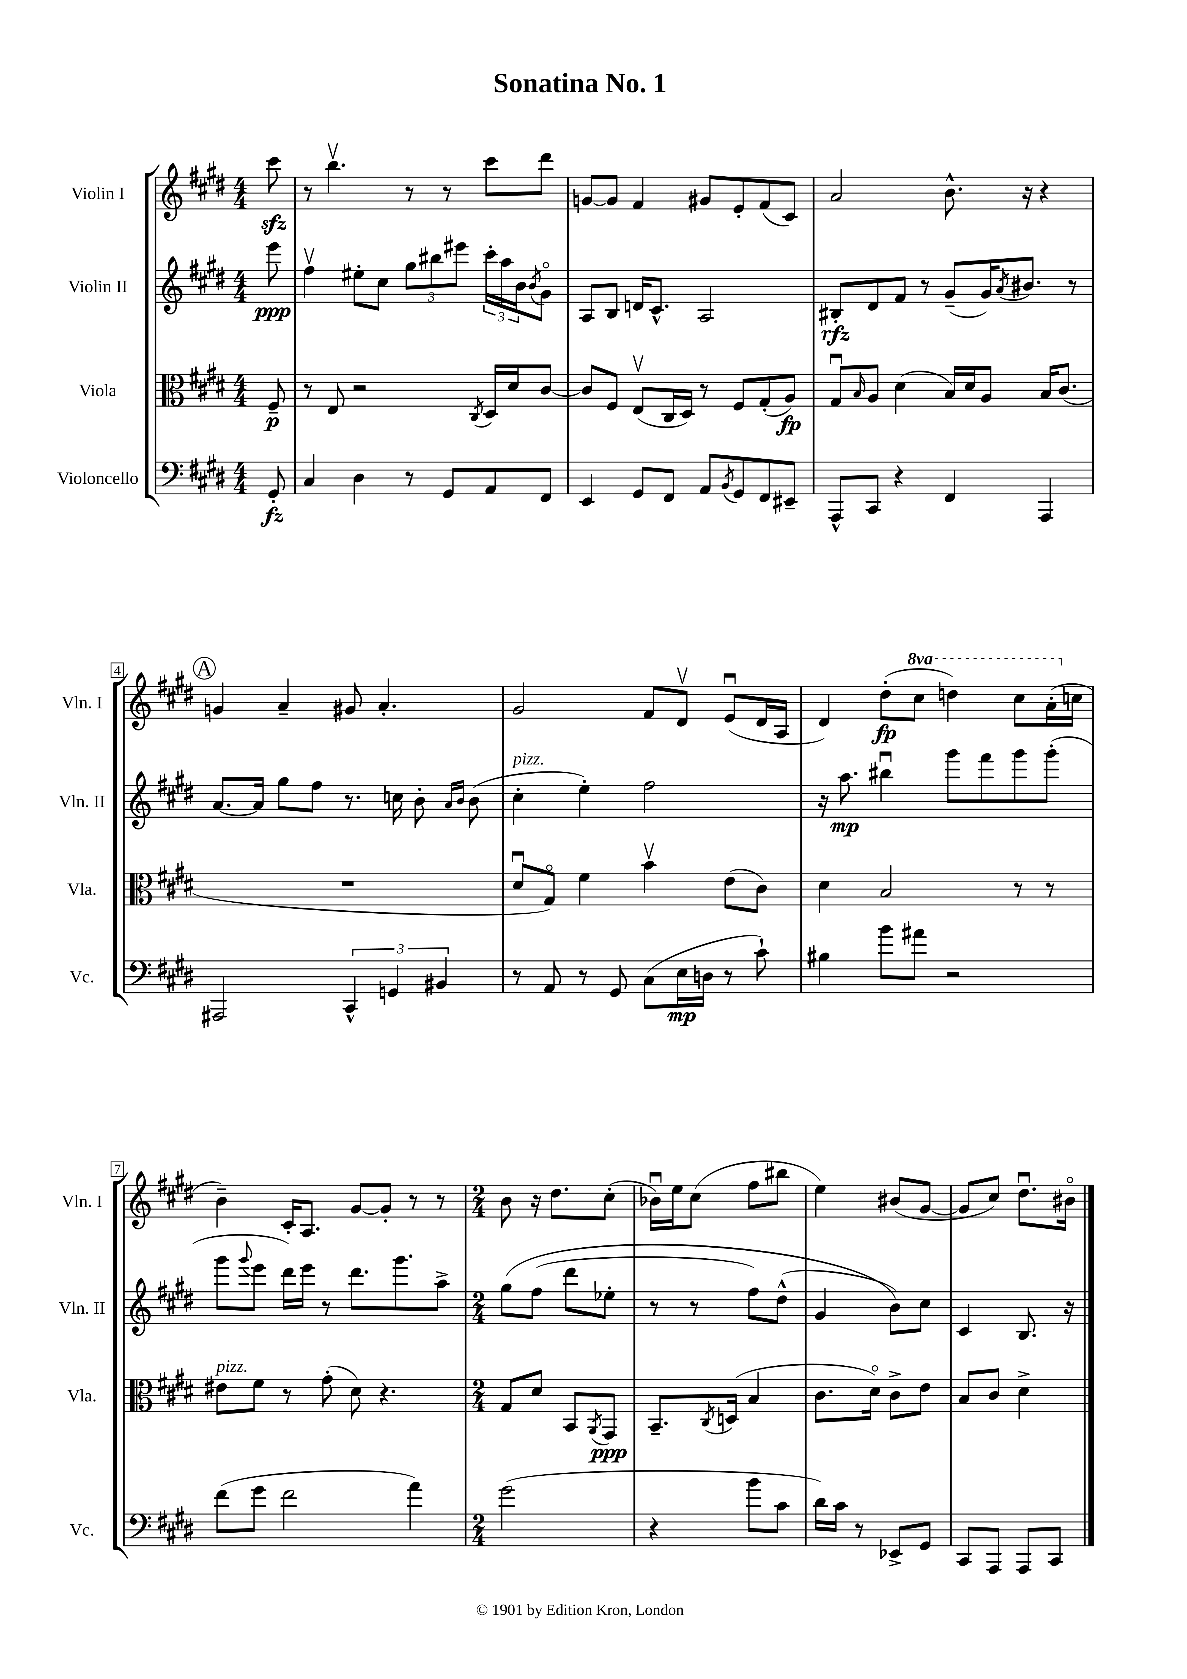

**kern	**dynam	**kern	**dynam	**kern	**dynam	**kern	**dynam
*part4	*part4	*part3	*part3	*part2	*part2	*part1	*part1
*staff4	*staff4	*staff3	*staff3	*staff2	*staff2	*staff1	*staff1
*I"Violoncello	*	*I"Viola	*	*I"Violin II	*	*I"Violin I	*
*I'Vc.	*	*I'Vla.	*	*I'Vln. II	*	*I'Vln. I	*
*clefF4	*	*clefC3	*	*clefG2	*	*clefG2	*
*k[f#c#g#d#]	*	*k[f#c#g#d#]	*	*k[f#c#g#d#]	*	*k[f#c#g#d#]	*
*M4/4	*	*M4/4	*	*M4/4	*	*M4/4	*
=	=	=	=	=	=	=	=
8GG#'/	fz	8F#~/	p	8eee\	ppp	8ccc#zz\	.
=1	=1	=1	=1	=1	=1	=1	=1
4C#/	.	8r	.	4ff#v\	.	8r	.
.	.	8E/	.	.	.	4.bbv\	.
4D#\	.	2r	.	8ee#X'\L	.	.	.
.	.	.	.	8cc#\J	.	.	.
8r	.	.	.	12gg#\L	.	8r	.
.	.	.	.	12bb#X\	.	.	.
8GG#/L	.	.	.	.	.	8r	.
.	.	.	.	12eee#X\J	.	.	.
.	.	8qC#/	.	.	.	.	.
8AA/	.	16D#/LL	.	24ccc#'\LL	.	8ccc#\L	.
.	.	.	.	24aa\	.	.	.
.	.	16d#/J	.	.	.	.	.
.	.	.	.	24b\J	.	.	.
.	.	.	.	8qb/	.	.	.
8FF#/J	.	[8c#/J	.	8g#\J	.	8ddd#\J	.
=2	=2	=2	=2	=2	=2	=2	=2
4EE/	.	8c#/L]	.	8A/L	.	[8gn/L	.
.	.	8F#/J	.	8B/J	.	8g/J]	.
8GG#/L	.	(8Ev/L	.	16dn/KL	.	4f#/	.
.	.	.	.	8.c#^^/J	.	.	.
8FF#/J	.	16C#/L	.	.	.	.	.
.	.	16D#/JJ)	.	.	.	.	.
8AA/L	.	8r	.	2A/	.	8g#X/L	.
8qBB/	.	.	.	.	.	.	.
8GG#/	.	8F#/L	.	.	.	8e'/	.
8FF#/	.	(8G#'/	.	.	.	(8f#/	.
8EE#X~/J	.	8A/J)	fp	.	.	8c#/J)	.
=3	=3	=3	=3	=3	=3	=3	=3
8AAA^^/L	.	8G#u/L	.	8B#X'/L	rfz	2a/	.
.	.	16qqB/	.	.	.	.	.
8CC#/J	.	8A/J	.	8d#/	.	.	.
4r	.	(4d#\	.	8f#/J	.	.	.
.	.	.	.	8r	.	.	.
4FF#/	.	16B/LL)	.	(8g#~/L	.	8.b^^\	.
.	.	16d#/J	.	.	.	.	.
.	.	8A/J	.	16g#/K)	.	.	.
.	.	.	.	8qa/	.	.	.
.	.	.	.	8.b#X/J	.	16r	.
4AAA/	.	16B/KL	.	.	.	4r	.
.	.	(8.c#/J	.	.	.	.	.
.	.	.	.	8r	.	.	.
!!LO:LB:g=z
!!LO:REH:place=s1:t=A
=4	=4	=4	=4	=4	=4	=4	=4
2AAA#X/	.	1r	.	[8.a/L	.	4gn/	.
.	.	.	.	16a/Jk]	.	.	.
.	.	.	.	8gg#\L	.	4a~/	.
.	.	.	.	8ff#\J	.	.	.
6CC#^^/	.	.	.	8.r	.	8g#X/	.
.	.	.	.	.	.	4.a'/	.
6GGn/	.	.	.	.	.	.	.
.	.	.	.	16ccn\	.	.	.
.	.	.	.	8b'\	.	.	.
6BB#X/	.	.	.	.	.	.	.
.	.	.	.	16qqa/LL	.	.	.
.	.	.	.	16qqb/JJ	.	.	.
.	.	.	.	(8b\	.	.	.
=5	=5	=5	=5	=5	=5	=5	=5
!	!	!	!	!LO:TX:a:i:t=pizz.	!	!	!
8r	.	8d#u/L	.	4cc#'\	.	2g#/	.
8AA/	.	8G#/J)	.	.	.	.	.
8r	.	4f#\	.	4ee'\)	.	.	.
8GG#/	.	.	.	.	.	.	.
(8C#\L	.	4bv\	.	2ff#\	.	8f#/L	.
16E\L	mp	.	.	.	.	8d#v/J	.
16Dn\JJ	.	.	.	.	.	.	.
8r	.	(8e\L	.	.	.	(8eu/L	.
8c#`\)	.	8c#\J)	.	.	.	16d#/L	.
.	.	.	.	.	.	16A/JJ	.
=6	=6	=6	=6	=6	=6	=6	=6
4B#X\	.	4d#\	.	16r	.	4d#/)	.
.	.	.	.	8.aa\	mp	.	.
8b\L	.	2B/	.	4bb#Xu\	.	(8dd#'\L	fp
*	*	*	*	*	*	*8va	*
8a#X\J	.	.	.	.	.	8ccc#\J	.
2r	.	.	.	8ggg#\L	.	4dddn\)	.
.	.	.	.	8fff#\	.	.	.
.	.	8r	.	8ggg#\	.	8ccc#\L	.
.	.	8r	.	(8ggg#'\J	.	(16aa'\L	.
*	*	*	*	*	*	*X8va	*
.	.	.	.	.	.	16ccn\JJ	.
!!LO:LB:g=z
=7	=7	=7	=7	=7	=7	=7	=7
!	!	!LO:TX:a:i:t=pizz.	!	!	!	!	!
(8f#\L	.	8e#X\L	.	8ggg#\L	.	4b~\)	.
.	.	.	.	8qqggg#/	.	.	.
8g#\J	.	8f#\J	.	8eee\J	.	.	.
2f#\	.	8r	.	16ddd#\LL)	.	16c#'/KL	.
.	.	.	.	16eee\JJ	.	8.A/J	.
.	.	(8g#'\	.	8r	.	.	.
.	.	8d#\)	.	8.ddd#\L	.	[8g#/L	.
.	.	4.r	.	.	.	8g#'/J]	.
.	.	.	.	8.ggg#\	.	.	.
4a\)	.	.	.	.	.	8r	.
.	.	.	.	8aa^\J	.	8r	.
=8	=8	=8	=8	=8	=8	=8	=8
*M2/4	*	*M2/4	*	*M2/4	*	*M2/4	*
(2g#\	.	8G#/L	.	(8gg#\L	.	8b\	.
.	.	8d#/J	.	(8ff#\J	.	16r	.
.	.	.	.	.	.	8.dd#\L	.
.	.	8BB/L	.	8ddd#\L	.	.	.
.	.	8qAA/	.	.	.	.	.
.	.	8GG#/J	ppp	8ee-X'\J	.	(8cc#'\J	.
=9	=9	=9	=9	=9	=9	=9	=9
4r	.	8.BB~/L	.	8r	.	16b-Xu\LL)	.
.	.	.	.	.	.	16ee\J	.
.	.	.	.	8r	.	(8cc#\J	.
.	.	8qC#/	.	.	.	.	.
.	.	(16Dn/Jk	.	.	.	.	.
8b\L	.	4B/	.	8ff#\L)	.	8ff#\L	.
8c#\J	.	.	.	(8dd#^^\J	.	8bb#X\J	.
=10	=10	=10	=10	=10	=10	=10	=10
16d#\LL)	.	8.c#\L	.	4g#/	.	4ee\)	.
16c#\JJ	.	.	.	.	.	.	.
8r	.	.	.	.	.	.	.
.	.	16d#\Jk)	.	.	.	.	.
8EE-X^/L	.	8c#^\L	.	8b\L))	.	(8b#X/L	.
8GG#/J	.	8e\J	.	8cc#\J	.	[8g#/J	.
=11	=11	=11	=11	=11	=11	=11	=11
8CC#/L	.	8B/L	.	4c#/	.	8g#/L]	.
8AAA/J	.	8c#/J	.	.	.	8cc#/J)	.
8AAA/L	.	4d#^\	.	8.B/	.	8.dd#u\L	.
8CC#/J	.	.	.	.	.	.	.
.	.	.	.	16r	.	16b#X\Jk	.
==	==	==	==	==	==	==	==
*-	*-	*-	*-	*-	*-	*-	*-
